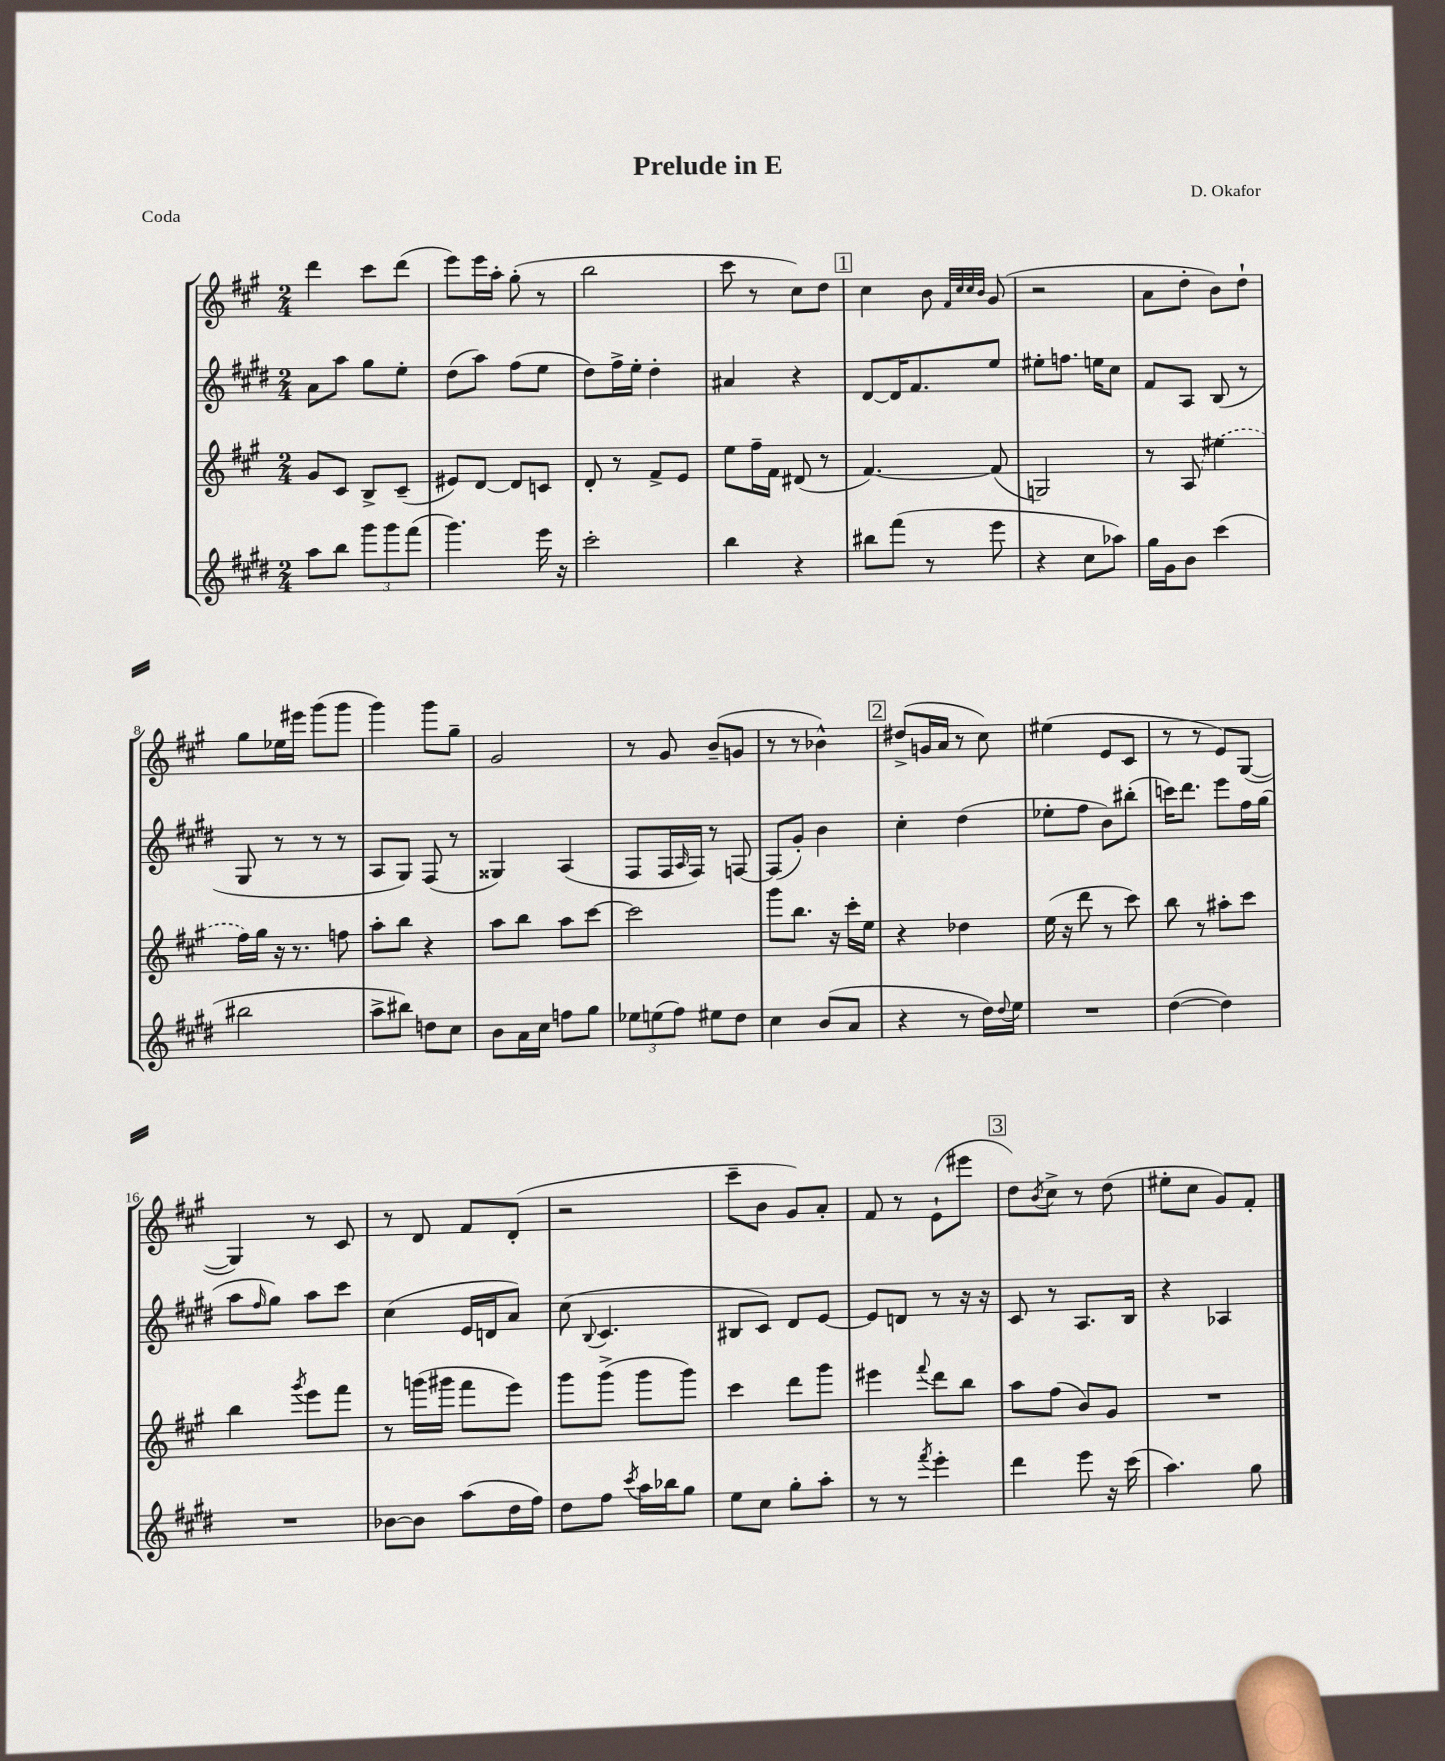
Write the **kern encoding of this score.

**kern	**kern	**kern	**kern
*staff4	*staff3	*staff2	*staff1
*clefG2	*clefG2	*clefG2	*clefG2
*k[f#c#g#d#]	*k[f#c#g#]	*k[f#c#g#d#]	*k[f#c#g#]
*M2/4	*M2/4	*M2/4	*M2/4
8aa	8g#	8a	4ddd
8bb	8c#	8aa	.
12ggg#	8B^	8gg#	8ccc#
12ggg#	.	.	.
.	(8c#~	8ee'	(8ddd
(12fff#	.	.	.
=	=	=	=
4.ggg#)	8e#)	(8dd#	8eee)
.	[8d	8aa)	16eee
.	.	.	16aa'
.	8d]	(8ff#	(8gg#'
16eee	8c	8ee	8r
16r	.	.	.
=	=	=	=
2ccc#'	8d'	8dd#)	2bb
.	8r	16ff#^	.
.	.	16ee'	.
.	8f#^	4dd#'	.
.	8e	.	.
=	=	=	=
4bb	8ee	4a#	8ccc#
.	16ff#~	.	8r
.	16f#	.	.
4r	(8d#	4r	8cc#)
.	8r	.	8dd
=	=	=	=
8bb#	[4.f#)	[8d#	4cc#
(8fff#	.	16d#]	.
.	.	8.f#	.
8r	.	.	8b
.	.	.	32qqf#
.	.	.	32qqcc#
.	.	.	32qqcc#
.	.	.	32qqb
8eee	(8f#]	8ee	(8g#
=	=	=	=
4r	2G)	8ee#'	2r
.	.	8.ff	.
8cc#	.	.	.
.	.	16ee	.
8aa-)	.	8cc#	.
=	=	=	=
16gg#	8r	8f#	8a
16g#	.	.	.
8b	(8A	8A	8dd'
(4ccc#	4ee#	(8B	8b)
.	.	8r	8dd`
=	=	=	=
2bb#	16ff#)	8G#	8gg#
.	16gg#	.	.
.	16r	8r	16ee-
.	8.r	.	16eee#
.	.	8r	(8ggg#
.	8ff	8r	8ggg#
=	=	=	=
8aa^	8aa'	8A	4ggg#)
8bb#)	8bb	8G#)	.
8dd	4r	(8F#	8ggg#
8cc#	.	8r	8gg#~
=	=	=	=
8b	8aa	4G##)	2g#
16a	8bb	.	.
16cc#	.	.	.
8ff	8aa	(4A	.
8gg#	[8ccc#	.	.
=	=	=	=
12ee-	2ccc#]	8F#	8r
(12ee	.	.	.
.	.	16F#	8g#
12ff#)	.	.	.
.	.	16qqA	.
.	.	16F#)	.
8ee#	.	8r	(8b~
8dd#	.	[8F	8g
=	=	=	=
4cc#	8ggg#	(8F]	8r
.	8.bb	8g#')	8r
(8b	.	4b	4b-^^)
.	16r	.	.
8a	16ccc#'	.	.
.	16ee	.	.
=	=	=	=
4r	4r	4cc#'	(8dd#^
.	.	.	16g
.	.	.	16a
8r	4dd-	(4dd#	8r
16dd#)	.	.	8cc#)
8qqdd#	.	.	.
16ee	.	.	.
=	=	=	=
2r	(16ee	8ee-'	(4ee#
.	16r	.	.
.	8ddd	8ff#	.
.	8r	8b)	8e
.	8ccc#)	(8bb#'	8c#
=	=	=	=
([4dd#	8bb	16ccc)	8r
.	.	8.ddd#	.
.	8r	.	8r
4dd#])	8aa#'	8eee	8e)
.	8ccc#	16ff#	([8G#
.	.	(16gg#	.
=	=	=	=
2r	4bb	8aa	4G#])
.	.	16qqff#	.
.	.	8gg#)	.
.	8qggg#	.	.
.	8eee	8aa	8r
.	8fff#	8ccc#	8c#
=	=	=	=
[8b-	8r	(4cc#	8r
8b-]	(16ggg	.	8d
.	16ggg#	.	.
(8aa	8fff#	16e	8f#
.	.	16d	.
16dd#	8eee)	8a)	(8d'
16ff#)	.	.	.
=	=	=	=
8dd#	8ggg#	(8cc#	2r
.	.	8qqB	.
8ff#	(8ggg#^	4.c#	.
8qccc#	.	.	.
16aa	8ggg#	.	.
16bb-	.	.	.
8gg#	8ggg#)	.	.
=	=	=	=
8ee	4ccc#	8B#	8ccc#~
8cc#	.	8c#)	8b
8gg#'	8ddd	8d#	8g#)
8aa'	8ggg#	[8e	8a'
=	=	=	=
8r	4eee#	8e]	8f#
8r	.	8d	8r
8qfff#	8qqfff#	.	.
4eee'	8ddd	8r	(8e`
.	8bb	16r	8eee#
.	.	16r	.
=	=	=	=
4ddd#	8aa	8c#	8dd)
.	.	.	8qb
.	(8ff#	8r	8cc#^
8eee	8b)	8.A	8r
16r	8g#	.	(8dd
(16ccc#	.	16B	.
=	=	=	=
4.aa)	2r	4r	8ee#'
.	.	.	8cc#
.	.	4A-	8g#)
8gg#	.	.	8f#'
==	==	==	==
*-	*-	*-	*-
